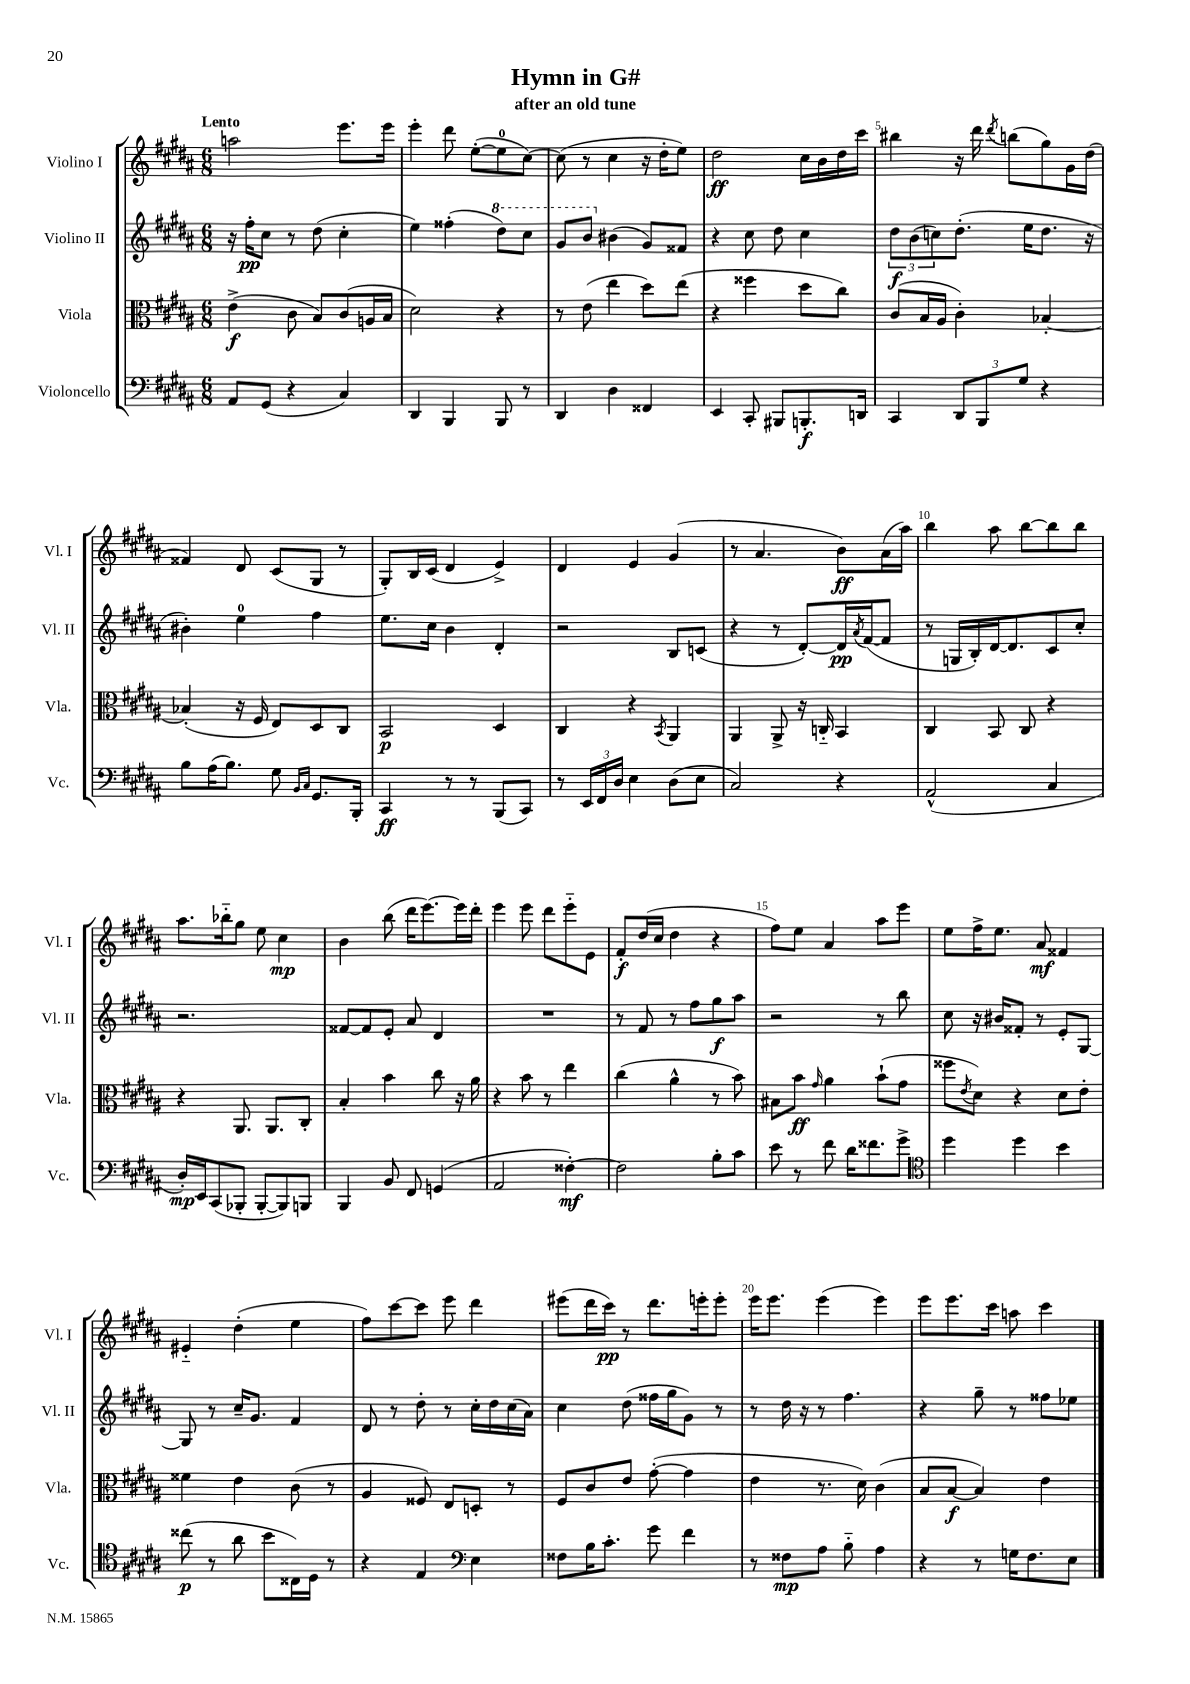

**kern	**dynam	**kern	**dynam	**kern	**dynam	**kern	**dynam
*part4	*part4	*part3	*part3	*part2	*part2	*part1	*part1
*staff4	*staff4	*staff3	*staff3	*staff2	*staff2	*staff1	*staff1
*I"Violoncello	*	*I"Viola	*	*I"Violino II	*	*I"Violino I	*
*I'Vc.	*	*I'Vla.	*	*I'Vl. II	*	*I'Vl. I	*
*clefF4	*	*clefC3	*	*clefG2	*	*clefG2	*
*k[f#c#g#d#a#]	*	*k[f#c#g#d#a#]	*	*k[f#c#g#d#a#]	*	*k[f#c#g#d#a#]	*
*M6/8	*	*M6/8	*	*M6/8	*	*M6/8	*
=1	=1	=1	=1	=1	=1	=1	=1
!	!	!	!	!	!	!LO:TX:a:B:t=Lento	!
8AA#/L	.	(4e^\	f	16r	.	2aan\	.
.	.	.	.	16ff#'\KL	pp	.	.
(8GG#/J	.	.	.	8cc#\J	.	.	.
4r	.	8c#\	.	8r	.	.	.
.	.	8B/L)	.	(8dd#\	.	.	.
4C#/)	.	(8c#/	.	4cc#'\	.	8.eee\L	.
.	.	16An/L	.	.	.	.	.
.	.	16B/JJ	.	.	.	16eee\Jk	.
=2	=2	=2	=2	=2	=2	=2	=2
4DD#/	.	2d#\)	.	4ee\)	.	4eee'\	.
4BBB/	.	.	.	(4ff##X'\	.	8ddd#\	.
.	.	.	.	.	.	([8ee'\L	.
*	*	*	*	*8va	*	*	*
8BBB/	.	4r	.	8ddd#\L)	.	8ee\]	.
8r	.	.	.	8ccc#\J	.	[8cc#\J)	.
=3	=3	=3	=3	=3	=3	=3	=3
4DD#/	.	8r	.	8gg#/L	.	(8cc#\]	.
.	.	(8e\	.	8bb/J	.	8r	.
*	*	*	*	*X8va	*	*	*
4D#\	.	4ee\	.	(4b#X\	.	4cc#\	.
4FF##X/	.	8dd#\L)	.	8g#/L)	.	16r	.
.	.	.	.	.	.	16dd#'\KL	.
.	.	(8ee\J	.	8f##X/J	.	8ee\J)	.
=4	=4	=4	=4	=4	=4	=4	=4
4EE/	.	4r	.	4r	.	2dd#\	ff
8CC#'/	.	4ff##X\	.	8cc#\	.	.	.
8BBB#X/L	.	.	.	8dd#\	.	.	.
8.BBBn'/	f	8dd#\L	.	4cc#\	.	16cc#\LL	.
.	.	.	.	.	.	16b\	.
.	.	8cc#\J)	.	.	.	16dd#\	.
16DDn/Jk	.	.	.	.	.	16ccc#\JJ	.
=5	=5	=5	=5	=5	=5	=5	=5
4CC#/	.	(8c#/L	.	12dd#\L	f	4bb#X\	.
.	.	.	.	(12b\	.	.	.
.	.	16B/L	.	.	.	.	.
.	.	.	.	12ccn\)	.	.	.
.	.	16A#/JJ	.	.	.	.	.
12DD#/L	.	4c#'\)	.	(8.dd#'\J	.	16r	.
.	.	.	.	.	.	16ddd#\	.
12BBB/	.	.	.	.	.	.	.
.	.	.	.	.	.	8qddd#/	.
.	.	.	.	.	.	(8bbn\L	.
12G#/J	.	.	.	.	.	.	.
.	.	.	.	16ee\KL	.	.	.
4r	.	[4B-X'/	.	8.dd#\J	.	8gg#\)	.
.	.	.	.	.	.	16g#\L	.
.	.	.	.	16r	.	(16dd#\JJ	.
!!LO:LB:g=z
=6	=6	=6	=6	=6	=6	=6	=6
8B\L	.	(4B-X'/]	.	4b#X'\)	.	4f##X/)	.
(16A#\K	.	.	.	.	.	.	.
8.B\J)	.	.	.	.	.	.	.
.	.	16r	.	4ee\	.	8d#/	.
.	.	16F#/	.	.	.	.	.
8G#\	.	8E/L)	.	.	.	(8c#/L	.
16qqBB/LL	.	.	.	.	.	.	.
16qqC#/JJ	.	.	.	.	.	.	.
8.GG#/L	.	8D#/	.	4ff#\	.	8G#/J	.
.	.	8C#/J	.	.	.	8r	.
16BBB'/Jk	.	.	.	.	.	.	.
=7	=7	=7	=7	=7	=7	=7	=7
4CC#/	ff	2BB/	p	8.ee\L	.	8G#'/L)	.
.	.	.	.	.	.	16B/L	.
.	.	.	.	16cc#\Jk	.	(16c#/JJ	.
8r	.	.	.	4b\	.	4d#/	.
8r	.	.	.	.	.	.	.
(8BBB/L	.	4D#/	.	4d#'/	.	4e^/)	.
8CC#/J)	.	.	.	.	.	.	.
=8	=8	=8	=8	=8	=8	=8	=8
8r	.	4C#/	.	2r	.	4d#/	.
24EE/LL	.	.	.	.	.	.	.
24FF#/	.	.	.	.	.	.	.
24D#/JJ	.	.	.	.	.	.	.
4E\	.	4r	.	.	.	4e/	.
.	.	8qBB/	.	.	.	.	.
(8D#\L	.	4AA#/	.	8B/L	.	(4g#/	.
8E\J	.	.	.	(8cn/J	.	.	.
=9	=9	=9	=9	=9	=9	=9	=9
2C#/)	.	4AA#/	.	4r	.	8r	.
.	.	.	.	.	.	4.a#/	.
.	.	8AA#^/	.	8r	.	.	.
.	.	16r	.	[8d#'/L)	.	.	.
.	.	16Cn/	.	.	.	.	.
4r	.	4BB/	.	16d#/L]	pp	8b\L)	ff
.	.	.	.	8qa#/	.	.	.
.	.	.	.	([16f#/J	.	.	.
.	.	.	.	8f#/J]	.	(16a#\L	.
.	.	.	.	.	.	16aa#\JJ)	.
=10	=10	=10	=10	=10	=10	=10	=10
(2AA#^^/	.	4C#/	.	8r	.	4bb\	.
.	.	.	.	16Gn/LL	.	.	.
.	.	.	.	16B'/)	.	.	.
.	.	8BB/	.	[16d#/J	.	8aa#\	.
.	.	.	.	8.d#/]	.	.	.
.	.	8C#/	.	.	.	[8bb\L	.
4C#/	.	4r	.	8c#/	.	8bb\]	.
.	.	.	.	8cc#'/J	.	8bb\J	.
!!LO:LB:g=z
=11	=11	=11	=11	=11	=11	=11	=11
16D#'/LL)	mp	4r	.	2.r	.	8.aa#\L	.
16EE/J	.	.	.	.	.	.	.
(8CC#/	.	.	.	.	.	.	.
.	.	.	.	.	.	16bb-X\k	.
8BBB-X'/J	.	8.AA#/	.	.	.	8gg#\J	.
[8BBB-'/L	.	.	.	.	.	8ee\	.
.	.	8.AA#/L	.	.	.	.	.
8BBB-/])	.	.	.	.	.	4cc#\	mp
8BBBn/J	.	8C#'/J	.	.	.	.	.
=12	=12	=12	=12	=12	=12	=12	=12
4BBB/	.	4B'/	.	[8f##X/L	.	4b\	.
.	.	.	.	8f##/]	.	.	.
8BB/	.	4b\	.	8e'/J	.	(8bb\	.
8FF#/	.	.	.	8a#/	.	16ddd#\KL	.
.	.	.	.	.	.	[8.eee\)	.
(4GGn/	.	8cc#\	.	4d#/	.	.	.
.	.	16r	.	.	.	16eee\L]	.
.	.	16a#\	.	.	.	16ddd#'\JJ	.
=13	=13	=13	=13	=13	=13	=13	=13
2AA#/	.	4r	.	2.r	.	4eee\	.
.	.	8b\	.	.	.	8eee\	.
.	.	8r	.	.	.	8ddd#\L	.
[4F##X'\)	mf	4ee\	.	.	.	8eee\	.
.	.	.	.	.	.	8e\J	.
=14	=14	=14	=14	=14	=14	=14	=14
2F##\]	.	(4cc#\	.	8r	.	8f#'/L	f
.	.	.	.	8f#/	.	(16dd#/L	.
.	.	.	.	.	.	16cc#/JJ	.
.	.	4a#^^\	.	8r	.	4dd#\	.
.	.	.	.	8ff#\L	.	.	.
8B'\L	.	8r	.	8gg#\	f	4r	.
8c#\J	.	8b\)	.	8aa#\J	.	.	.
=15	=15	=15	=15	=15	=15	=15	=15
8e\	.	8B#X\L	.	2r	.	8ff#\L)	.
8r	.	8b\J	ff	.	.	8ee\J	.
.	.	16qqg#/	.	.	.	.	.
8f#\	.	4a#\	.	.	.	4a#/	.
16d#\KL	.	.	.	.	.	.	.
8.f##X\	.	.	.	.	.	.	.
.	.	(8b`\L	.	8r	.	8aa#\L	.
8g#^\J	.	8g#\J	.	8bb\	.	8eee\J	.
=16	=16	=16	=16	=16	=16	=16	=16
*clefC4	*	*	*	*	*	*	*
4dd#\	.	8ff##X\L	.	8cc#\	.	8ee\L	.
.	.	8qe/	.	.	.	.	.
.	.	8d#\J)	.	16r	.	16ff#^\K	.
.	.	.	.	16b#X/KL	.	8.ee\J	.
4dd#\	.	4r	.	8f##X'/J	.	.	.
.	.	.	.	8r	.	8a#/	mf
4b\	.	8d#\L	.	8e'/L	.	4f##X/	.
.	.	8e'\J	.	[8G#/J	.	.	.
!!LO:LB:g=z
=17	=17	=17	=17	=17	=17	=17	=17
(8cc##X\	p	4f##X\	.	8G#/]	.	4e#X/	.
8r	.	.	.	8r	.	.	.
8a#\	.	4e\	.	16cc#~/KL	.	(4dd#'\	.
.	.	.	.	8.g#/J	.	.	.
8b\L	.	.	.	.	.	.	.
16C##X\L)	.	(8c#\	.	4f#/	.	4ee\	.
16D#\JJ	.	.	.	.	.	.	.
8r	.	8r	.	.	.	.	.
=18	=18	=18	=18	=18	=18	=18	=18
4r	.	4A#/	.	8d#/	.	8ff#\L)	.
.	.	.	.	8r	.	[8ccc#\	.
4E/	.	8F##X/)	.	8dd#'\	.	8ccc#\J]	.
.	.	8E/L	.	8r	.	8eee\	.
*clefF4	*	*	*	*	*	*	*
4E\	.	8Dn'/J	.	16cc#'\LL	.	4ddd#\	.
.	.	.	.	16dd#\	.	.	.
.	.	8r	.	(16cc#\	.	.	.
.	.	.	.	16a#\JJ)	.	.	.
=19	=19	=19	=19	=19	=19	=19	=19
8F##X\L	.	8F#/L	.	4cc#\	.	(8eee#X\L	.
16B\K	.	8c#/	.	.	.	16ddd#\L	.
8.c#'\J	.	.	.	.	.	16ccc#\JJ)	pp
.	.	8e/J	.	(8dd#\	.	8r	.
8g#\	.	([8g#'\	.	16ff##X\LL	.	8.ddd#\L	.
.	.	.	.	16gg#\J	.	.	.
4f#\	.	4g#\]	.	8g#\J)	.	.	.
.	.	.	.	.	.	16eeen'\k	.
.	.	.	.	8r	.	8eee'\J	.
=20	=20	=20	=20	=20	=20	=20	=20
8r	.	4e\	.	8r	.	16eee\KL	.
.	.	.	.	.	.	8.eee\J	.
8F##X\L	mp	.	.	16dd#\	.	.	.
.	.	.	.	16r	.	.	.
8A#\J	.	8.r	.	8r	.	(4eee\	.
8B\	.	.	.	4.ff#\	.	.	.
.	.	16d#\)	.	.	.	.	.
4A#\	.	(4c#\	.	.	.	4eee\)	.
=21	=21	=21	=21	=21	=21	=21	=21
4r	.	8B/L	.	4r	.	8eee\L	.
.	.	[8B/J	f	.	.	8.eee\	.
8r	.	4B/])	.	8gg#~\	.	.	.
.	.	.	.	.	.	16ccc#\Jk	.
16Gn\KL	.	.	.	8r	.	8aan\	.
8.F#\	.	.	.	.	.	.	.
.	.	4e\	.	8ff##X\L	.	4ccc#\	.
8E\J	.	.	.	8ee-X\J	.	.	.
==	==	==	==	==	==	==	==
*-	*-	*-	*-	*-	*-	*-	*-
